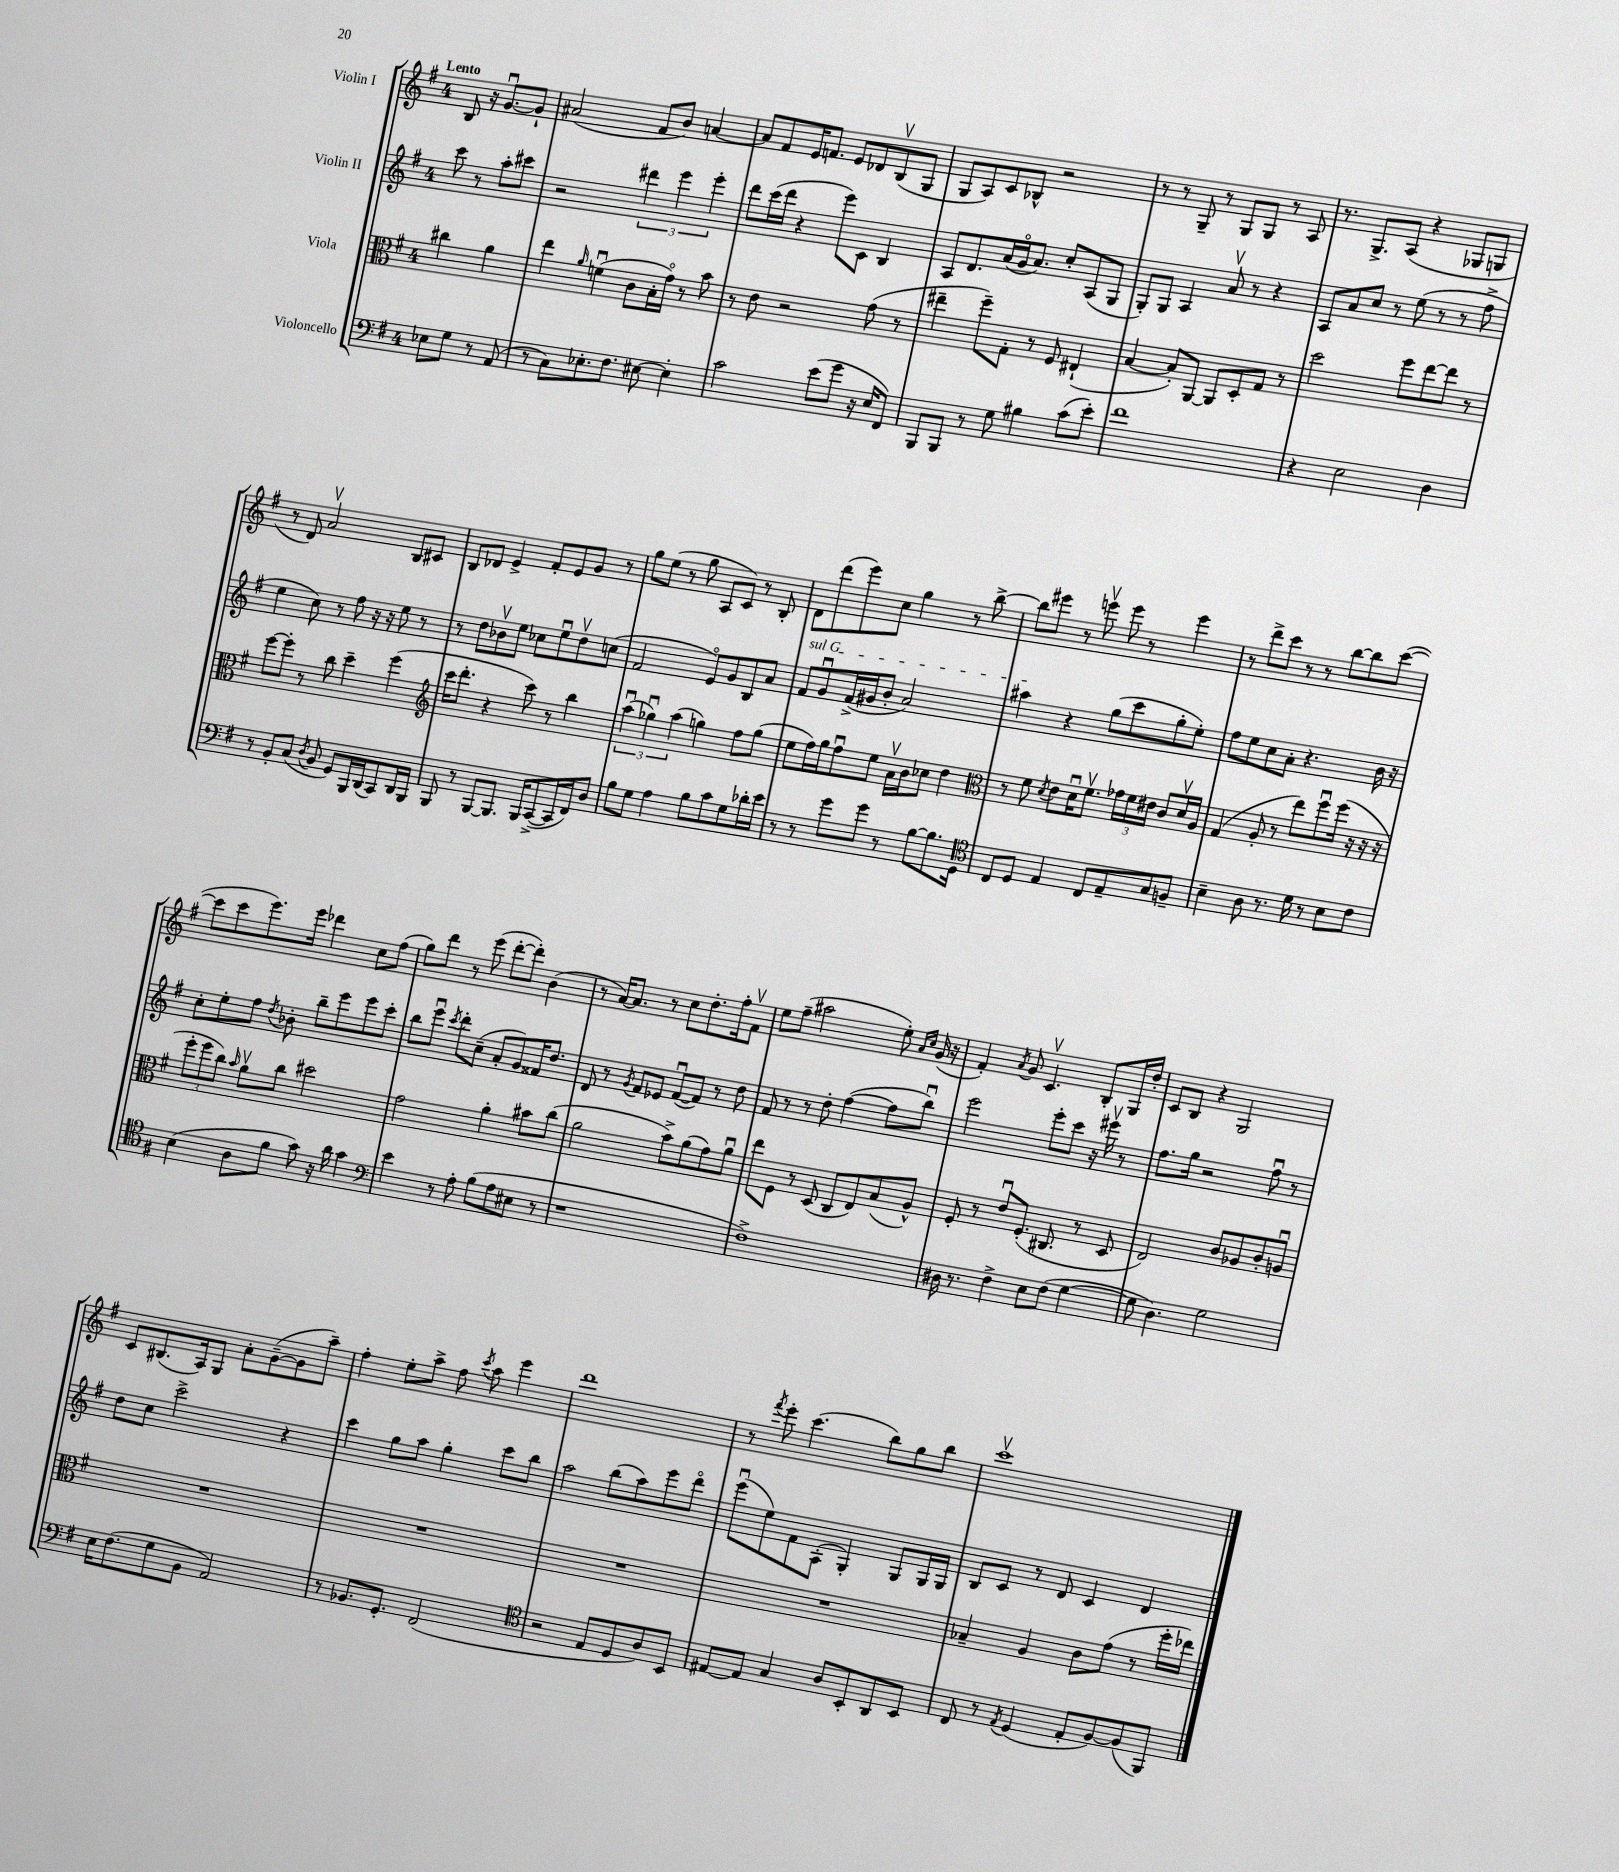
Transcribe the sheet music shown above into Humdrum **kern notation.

**kern	**kern	**kern	**kern
*staff4	*staff3	*staff2	*staff1
*clefF4	*clefC3	*clefG2	*clefG2
*k[f#]	*k[f#]	*k[f#]	*k[f#]
*M4/4	*M4/4	*M4/4	*M4/4
8E-	4cc#	8ccc	8B
8G	.	8r	16r
.	.	.	[8.gu
8r	4a	8aa'	.
(8AA	.	8ccc#	8g`]
=	=	=	=
8r	4ee	2r	(2a#
8C)	.	.	.
.	16qqa	.	.
8.E-'	(4fu	.	.
8.F#	.	.	.
.	8c	6ddd#	8f#
[8E#	16B'	.	8b)
.	.	6eee	.
.	16go)	.	.
4E#']	8r	.	[4a
.	.	6eee'	.
.	8b	.	.
=	=	=	=
2c	8r	8ddd	8a]
.	8e	(16ccc	8f#
.	.	16ddd	.
.	2r	4r	16e
.	.	.	8.f
(8e	.	8eee)	8e
8g	.	8c	8d-
16r	(8g	4B	(8Bv
16E	.	.	.
8FF#)	8r	.	8G
=	=	=	=
8BBB	4ee#~	8A	8G
8BBB	.	8.d	8A)
8r	8ff#~)	.	8c
.	.	(16a	.
8G	8G'	16go	8B-^^
.	.	8.a)	.
4B#	8r	.	2r
.	8F#	8cc'	.
(8c	(4E#`	(8A	.
8e')	.	8G	.
=	=	=	=
1f#	[4B	8G')	8r
.	.	8G	8r
.	8B'])	4A	8G~
.	[8AA	.	8r
.	8AA]	8av	8G
.	8D'	8r	8G
.	8G	4r	8r
.	8r	.	8A
=	=	=	=
4r	2dd	8A	8.r
.	.	8a	.
.	.	.	8.G^
2E	.	8cc	.
.	.	8r	(8A
.	8ff#	(8ee	4r
.	[8ee	8r	.
4D	8ee]	8r	8G-
.	8r	8ff#^	8G
=	=	=	=
8r	[8ff#	4ee	8r
8BB'	8ff#']	.	8d)
(8C	8r	8cc)	2av
8qD	.	.	.
8BB	8cc	8r	.
8GG)	4dd~	8ff#	.
16BBB	.	16r	.
(16DD	.	16r	.
8CC)	(4ff#	8ee	8B
16DD	.	8r	8c#
16BBB	.	.	.
=	=	=	=
*	*clefG2	*	*
8BBB	16ccc	8r	8B
.	8.ddd'	.	.
8r	.	8dd	8d-
[8BBB	4r	8b-v	4e^
8.BBB]	.	8ee	.
.	8ccc)	8cc-	8f#'
16BBB	.	.	.
([8CC^	8r	8eeu	8e
16CC]	4bb	8ddv	8g
16FF#)	.	.	.
8D	.	(8cc	8r
=	=	=	=
8B	(6aau	2f#	8gg
8G	.	.	(8ee
.	6gg-u)	.	.
4A	.	.	8r
.	(6aa	.	.
.	.	.	8gg
8B	4gg)	8eo)	8A
8c	.	8g	8c)
8G	8ff#	8B	8r
16d-'	(8gg	8a	8B'
16e	.	.	.
=	=	=	=
8r	8ee	8f#	8d
8r	16ff#)	8gu	(8ddd
.	16gg	.	.
8g	8ff#u	(16f#^	8eee)
.	.	16g#	.
8g	8ee	8b'	8cc
8r	16av	2a)	4gg
.	16b	.	.
[8B	8cc-	.	.
8.B]	4dd	.	8r
.	.	.	[8bb^
16GG	.	.	.
=	=	=	=
*clefC4	*clefC3	*	*
8C	8r	4aa#	8bb]
8D	8f#	.	8eee#
.	8qd	.	.
4E	8e	4r	8r
.	16du	.	8eeev
.	8.f#v	.	.
8C	.	(8gg	8eee
8E~	24g-	8ccc	8r
.	24f#	.	.
.	24e#	.	.
8G	8c	8gg'	4eee
8F~	16dv	8ee')	.
.	16A	.	.
=	=	=	=
4B~	(4G	8ff#	8r
.	.	8ee	8ddd^
8A	8A'	8cc	8ccc
8.r	8r	8a'	8r
.	8ee)	4.r	8r
16d	.	.	.
8r	8ff#u	.	[8bb
8B	(16ff#	.	8bb]
.	16r	.	.
8c	16r	16b	([8ccc
.	16r	16r	.
=	=	=	=
(4B	12ff#'	8cc'	8ccc]
.	12ff#	.	.
.	.	8ee'	8ccc
.	12cc)	.	.
.	16qqb	.	.
8A	8av	8ff#	8.eee)
.	.	8qdd	.
8f#	8cc	8b-'	.
.	.	.	16eee
8g)	2dd#	8bb~	4ddd-
16r	.	8eee	.
16a	.	.	.
4g	.	8eee	8cc
.	.	8ccc'	(8ff#
=	=	=	=
*clefF4	*	*	*
4e	2g	8bb	8gg)
.	.	8eeeu	8ddd
.	.	8qccc	.
8r	.	8ddd'	8r
8A'	.	(8cc~	(8eee
(8B	4a'	8a'	[8ddd'
8A	.	8g)	8ddd'])
8E#	8b#	16f##	(4b
.	.	8.dd	.
8r	(8cc	.	.
=	=	=	=
1r	2a	8d	8r
.	.	8r	[16a)
.	.	.	8.a]
.	.	8qg	.
.	.	8f#	.
.	.	8e-	8r
.	8b^)	([8f#u	8cc
.	(8a	8f#])	8.dd'
.	8g)	8r	.
.	.	.	16ff#'
.	8au	8dd	8f#v
=	=	=	=
1F#^)	8ee	8f#	8ee
.	8F#	8r	(8ff#~
.	8r	8r	2aa#
.	(8D	8dd'	.
.	8C	([4ff#	.
.	8E)	.	.
.	(8B	8ff#]	8ee')
.	.	.	16qqa
.	.	.	16qqcc
.	8A^^)	8bbu)	(16g
.	.	.	16r
=	=	=	=
16D#	8F#'	2eee	4f#')
8.r	.	.	.
.	8r	.	.
.	.	.	8qa
4F#^	8eu	.	8g
.	(8.F#'	.	4.cv
8E	.	8eee'	.
.	8.C#	.	.
(8F#	.	8ccc	.
[4G	8r	16r	8B'
.	.	16eee#v	.
.	8D	8r	16G
.	.	.	16dd'
=	=	=	=
8G]	2E)	8.ff#	8c
4.D)	.	.	8B
.	.	16gg	.
.	.	2r	4r
2G	8c	.	2G
.	8A-	.	.
.	8c'	8ff#u	.
.	8Au	8r	.
=	=	=	=
16E	1r	8dd	8c
(8.F#	.	.	.
.	.	8cc	(8.B#
8G	.	2ccc^	.
.	.	.	16A)
8BB	.	.	8G
2AA)	.	.	8a'
.	.	.	([8g~
.	.	4r	8g]
.	.	.	8aa~)
=	=	=	=
8r	1r	4ccc	4ff#'
8.BB-	.	.	.
.	.	8gg	8ee'
8.GG'	.	.	.
.	.	8aa	8aa^
(2FF#	.	4gg'	8ff#
.	.	.	8qccc
.	.	.	8aa
.	.	8ccc	4eee
.	.	8bb	.
=	=	=	=
*clefC4	*	*	*
2r	1r	2aa	1ddd
8E	.	(8bb	.
8D	.	8aa)	.
8A)	.	8eee	.
8BB	.	8dddo	.
=	=	=	=
[8E#	1r	(8eeeu	8r
.	.	.	8qfff#
8E#]	.	8ee)	8eee'
4G	.	8f#	(4.ccc
.	.	(8A'	.
8A	.	4G')	.
8BB'	.	.	8bb)
8AA	.	8G	8gg
8BB	.	16G	8bb
.	.	16G	.
=	=	=	=
8C	4B-~	8B	1cccv
8r	.	8c	.
8qE	.	.	.
(4D	4A	8r	.
.	.	8d	.
8E'	8c	4c	.
[8F#)	(8g	.	.
(8F#]	8r	4d	.
8FF#)	16ff#'	.	.
.	16ee-)	.	.
==	==	==	==
*-	*-	*-	*-
